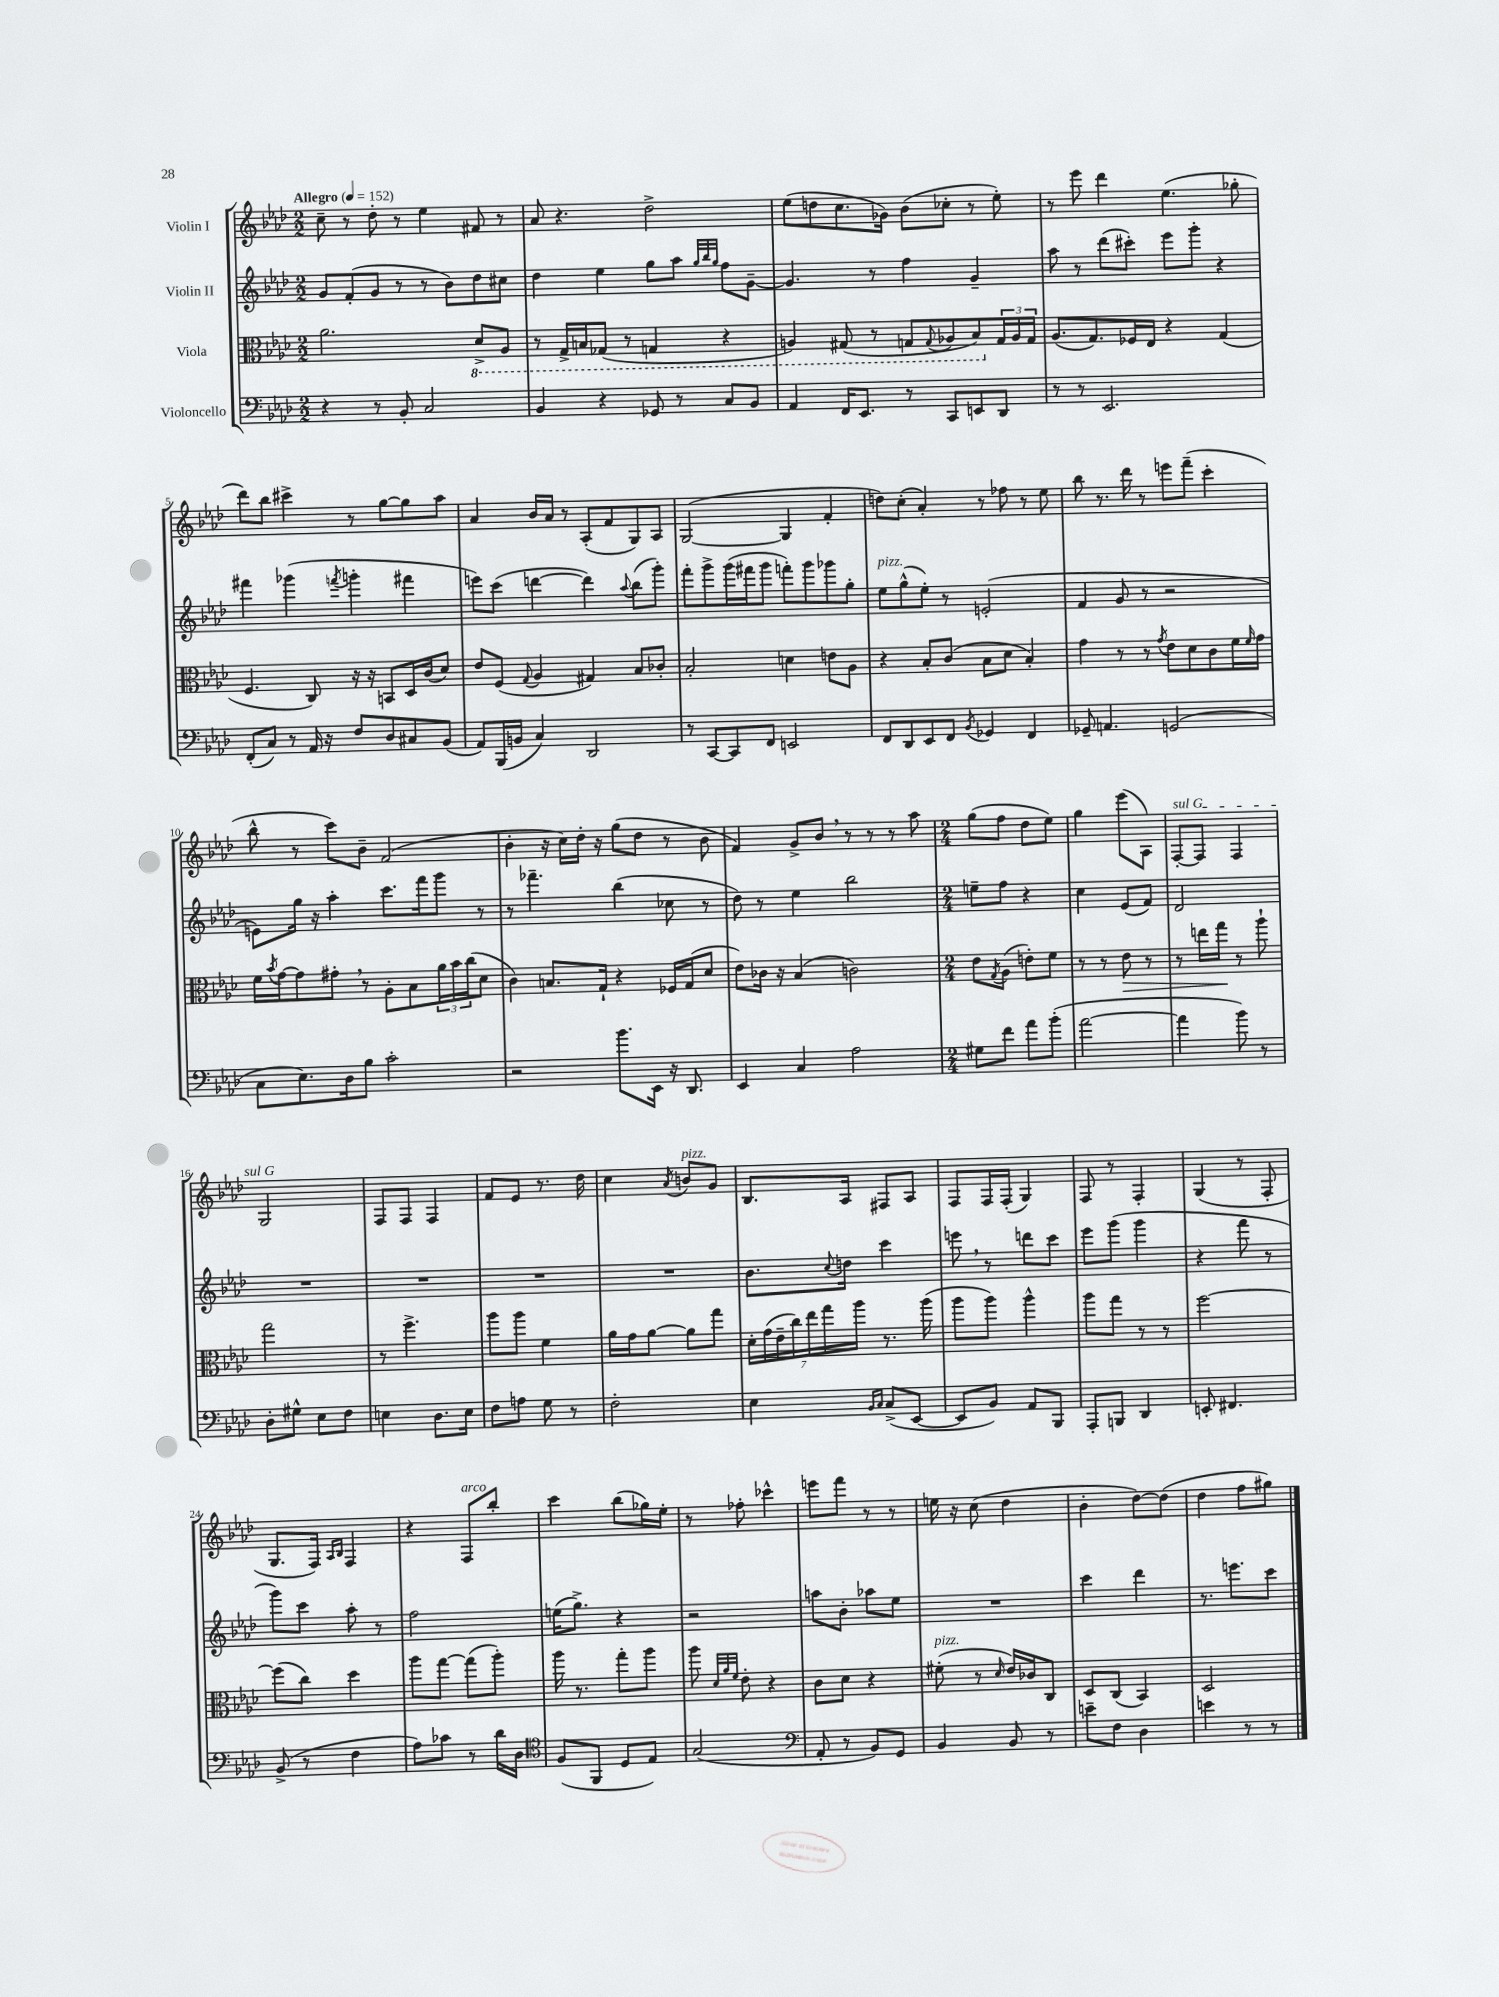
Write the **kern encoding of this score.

**kern	**kern	**dynam	**kern	**kern
*part4	*part3	*part3	*part2	*part1
*staff4	*staff3	*staff3	*staff2	*staff1
*I"Violoncello	*I"Viola	*	*I"Violin II	*I"Violin I
*clefF4	*clefC3	*	*clefG2	*clefG2
*k[b-e-a-d-]	*k[b-e-a-d-]	*	*k[b-e-a-d-]	*k[b-e-a-d-]
*M2/2	*M2/2	*	*M2/2	*M2/2
*MM152	*MM152	*	*MM152	*MM152
=1	=1	=1	=1	=1
!	!	!	!	!LO:TX:a:B:t=Allegro
4r	2.a-\	.	8g/L	8cc~\
.	.	.	(8f'/	8r
8r	.	.	8g/J	8dd-'\
8BB-'/	.	.	8r	8r
2C/	.	.	8r	4ee-\
.	.	.	8b-\L)	.
*	*8ba	*	*	*
.	8D-^/L	.	8dd-\	8f#X/
.	8AA-/J	.	8cc#X\J	8r
=2	=2	=2	=2	=2
4BB-/	8r	.	4dd-\	8a-/
.	16GG^/LL	.	.	4.r
.	16BBn/J	.	.	.
4r	(8GG-X/J	.	4ee-\	.
.	8r	.	.	.
8GG-X/	4GGn/	.	8gg\L	2dd-^\
8r	.	.	8aa-\J	.
.	.	.	32qqgg/LLL	.
.	.	.	32qqbb-/	.
.	.	.	32qqgg/JJJ	.
8C/L	4r	.	8ff\L	.
8BB-/J	.	.	[8g~\J	.
=3	=3	=3	=3	=3
4AA-/	4AAn/)	.	4.g/]	(8ee-\L
.	.	.	.	8ddn\
16FF/KL	(8GG#X/	.	.	8.cc\
8.EE-/J	.	.	.	.
.	8r	.	8r	.
.	.	.	.	16g-X\Jk)
8r	8GGn/L	.	4ff\	(8b-\L
.	8qqGG/	.	.	.
8CC/L	8AA-X/	.	.	8cc-X'\J
8EEn/	8BB-/)	.	4g~/	8r
*	*X8ba	*	*	*
8DD-/J	24G/L	.	.	8ee-'\)
.	24A-/	.	.	.
.	24G/JJ	.	.	.
=4	=4	=4	=4	=4
8r	(8.A-/L	.	8aa-\	8r
8r	.	.	8r	8eee-\
.	8.G/)	.	.	.
2.EE-/	.	.	(8ddd-\L	4ddd-\
.	16F-X/L	.	8ccc#X'\J)	.
.	16E-/JJ	.	.	.
.	4r	.	8eee-\L	(4.ee-\
.	.	.	8ggg'\J	.
.	(4G/	.	4r	.
.	.	.	.	8gg-X'\
!!LO:LB:g=z
=5	=5	=5	=5	=5
(8FF'/L	4.F/	.	4fff#X\	8ddd-\L)
8C/J)	.	.	.	8bb-\J
8r	.	.	(4ggg-X\	4ccc#X^\
16AA-/	8C/)	.	.	.
16r	.	.	.	.
.	.	.	8qfffn/	.
8F/L	16r	.	4gggn'\	8r
.	16r	.	.	.
8D-/	8BBn/L	.	.	[8gg\L
8C#X/	16D-/L	.	4fff#X\	8gg\]
.	(16c/J	.	.	.
(8BB-/J	8d-/J)	.	.	8aa-\J
=6	=6	=6	=6	=6
8AA-/L)	8e-/L	.	8eeen\L)	4a-/
(16BBB-/L	(8F/J	.	(8ccc\J	.
16BBn/JJ	.	.	.	.
.	8qqG/	.	.	.
4C/)	4A-/	.	[4dddn\	16b-/LL
.	.	.	.	16a-/JJ
.	.	.	.	8r
2DD-/	4G#X/)	.	4ddd\])	(8A-'/L
.	.	.	.	8f/
.	.	.	8qqaa-/	.
.	8B-/L	.	(8bb-\L	8G/)
.	8c-X'/J	.	8ggg'\J)	8A-/J
=7	=7	=7	=7	=7
8r	2B-'/	.	8fff'\L	([2G/
[8CC/L	.	.	8ggg^\	.
8CC/]	.	.	(16ggg\L	.
.	.	.	16fff#X\J	.
8FF/J	.	.	8ggg\J	.
2EEn/	4dn\	.	8fffn'\L)	4G/]
.	.	.	8ggg\	.
.	8en\L	.	8ggg-X\	4f'/
.	8A-\J	.	8gg'\J	.
=8	=8	=8	=8	=8
!	!	!	!LO:TX:a:i:t=pizz.	!
8FF/L	4r	.	8ee-\L	8ddn\L)
8DD-/	.	.	(8gg^^\	(8cc'\J
8EE-/	8B-'/L	.	8ee-'\J)	4a-'/)
8FF/J	(8c/J	.	8r	.
8qBB-/	.	.	.	.
4GG-X/	8B-\L	.	(2en'/	8r
.	8d-\J	.	.	8ff-X\
4FF/	4B-'/)	.	.	8r
.	.	.	.	8ee-\
=9	=9	=9	=9	=9
8GG-X~/	4g\	.	4f/	8bb-\
4.AAn/	.	.	.	8.r
.	8r	.	8g/	.
.	.	.	.	16ddd-\
.	8r	.	8r	8r
.	8qg/	.	.	.
(2GGn/	8e-\L	.	2r	8eeen\L
.	8d-\	.	.	(8fff~\J
.	8c\	.	.	4ccc'\
.	16f\L	.	.	.
.	16qqf/	.	.	.
.	16g\JJ	.	.	.
!!LO:LB:g=z
=10	=10	=10	=10	=10
8C\L	16f\LL	.	8en\L)	8bb-^^\
.	8qb-/	.	.	.
.	[16g\J	.	.	.
8.E-\)	8g\]	.	16gg\Jk	8r
.	.	.	16r	.
.	8g#X',\J	.	4aa-'\	8ccc\L)
16D-\k	.	.	.	.
8B-\J	8r	.	.	8b-~\J
2c'\	8A-'\L	.	8.ccc\L	(2f/
.	8B-\	.	.	.
.	.	.	16fff\k	.
.	24a-\L	.	8ggg\J	.
.	24b-\	.	.	.
.	(24cc\J	.	.	.
.	8d-\J	.	8r	.
=11	=11	=11	=11	=11
2r	4c\)	.	8r	4b-'\
.	.	.	4.fff-X~\	.
.	8.Bn/L	.	.	16r
.	.	.	.	16cc\LL)
.	.	.	.	16dd-'\JJ
.	16G`/Jk	.	.	16r
8.b-\L	4r	.	(4bb-\	(8gg\L
.	.	.	.	8dd-\J
16EE-\Jk	.	.	.	.
16r	16F-X/LL	.	8cc-X\	8r
8.DD-/	(16G/J	.	.	.
.	8d-/J	.	8r	8b-\
=12	=12	=12	=12	=12
4EE-/	8e-\L)	.	8dd-\)	4f/)
.	16c-X\Jk	.	8r	.
.	16r	.	.	.
4C/	(4B-/	.	4ee-\	8g^/L
.	.	.	.	8b-,/J
2A-\	2cn\)	.	2bb-\	8r
.	.	.	.	8r
.	.	.	.	8r
.	.	.	.	8aa-\
=13	=13	=13	=13	=13
*M2/4	*M2/4	*	*M2/4	*M2/4
8G#X\L	8e-\L	.	8een~\L	(8gg\L
.	8qG/	.	.	.
8f\J	(8A-\J	.	8ff\J	8ff\J
8a-\L	8en'\L)	.	4r	8dd-\L
(8b-'\J	8f\J	.	.	8ee-\J)
=14	=14	=14	=14	=14
[2a-\	8r	.	4cc\	4gg\
.	8r	.	.	.
!	!	!LO:HP:b	!	!
.	8e-\	>	(8e-/L	(8eee-\L
.	8r	.	8f/J)	8A-\J)
=15	=15	=15	=15	=15
!	!	!	!	!LO:TX:a:i:t=sul G
4a-\]	8r	.	2d-/	[8F'/L
.	16een\LL	.	.	8F/J]
.	16gg\JJ	.	.	.
8b-\)	8r	]	.	4F/
8r	8aa-`\	.	.	.
!!LO:LB:g=z
=16	=16	=16	=16	=16
8D-'\L	2gg\	.	2r	2G/
8G#X^^\J	.	.	.	.
8E-\L	.	.	.	.
8F\J	.	.	.	.
=17	=17	=17	=17	=17
4En\	8r	.	2r	8F/L
.	4.ff^\	.	.	8F/J
8.D-\L	.	.	.	4F/
16E\Jk	.	.	.	.
=18	=18	=18	=18	=18
8F\L	8aa-\L	.	2r	8f/L
8An\J	8aa-\J	.	.	8e-/J
8G\	4f\	.	.	8.r
8r	.	.	.	.
.	.	.	.	16dd-\
=19	=19	=19	=19	=19
2F'\	16a-\LL	.	2r	4cc\
.	16g\J	.	.	.
.	[8a-\J	.	.	.
.	.	.	.	8qa-/
!	!	!	!	!LO:TX:a:i:t=pizz.
.	8a-\L]	.	.	8bn/L
.	8gg\J	.	.	8g/J
=20	=20	=20	=20	=20
4E-\	28d-'\LL	.	8.b-\L	8.B-/L
.	(28g\	.	.	.
.	28e-~\	.	.	.
.	28cc\)	.	.	.
.	28ee-\	.	.	.
.	28gg\	.	.	.
.	.	.	8qqcc/	.
.	.	.	16ddn\Jk	16A-/Jk
.	28aa-\JJ	.	.	.
16qqBB-/LL	.	.	.	.
16qqC/JJ	.	.	.	.
(8C^/L	8.r	.	4ccc\	8F#X/L
[8EE-/J	.	.	.	8A-/J
.	(16aa-\	.	.	.
=21	=21	=21	=21	=21
8EE-/L]	8aa-\L	.	8eeen,\	8F/L
8BB-/J)	8aa-\J)	.	8r	16F/L
.	.	.	.	(16F'/JJ
8AA-/L	4aa-^^\	.	8dddn\L	4G/)
8BBB-/J	.	.	8ccc\J	.
=22	=22	=22	=22	=22
8AAA-'/L	8aa-\L	.	8eee-\L	8F/
8BBBn/J	8gg\J	.	(8ggg\J	8r
4DD-/	8r	.	4ggg\	4F'/
.	8r	.	.	.
=23	=23	=23	=23	=23
8EEn'/	[2ff\	.	4r	(4G/
4.FF#X/	.	.	.	.
.	.	.	8fff\	8r
.	.	.	8r	8F'/
!!LO:LB:g=z
=24	=24	=24	=24	=24
(8BB-^/	(8ff\L]	.	8ggg\L)	8.G/L
8r	8cc\J)	.	8ccc\J	.
.	.	.	.	16F/Jk)
.	.	.	.	16qqA-/LL
.	.	.	.	16qqB-/JJ
4F\	4dd-\	.	8aa-'\	4F/
.	.	.	8r	.
=25	=25	=25	=25	=25
8A-\L)	8aa-\L	.	2ff\	4r
8c-X\J	[8gg\J	.	.	.
!	!	!	!	!LO:TX:a:i:t=arco
8r	(8gg\L]	.	.	8F/L
16d-\LL	8aa-'\J)	.	.	8bb-'/J
16D-\JJ	.	.	.	.
=26	=26	=26	=26	=26
*clefC4	*	*	*	*
(8F/L	16aa-\	.	(16een\KL	4ccc\
.	8.r	.	8.gg^\J)	.
8FF/J	.	.	.	.
8D-/L	8gg'\L	.	4r	(8bb-\L
8E-/J)	8aa-\J	.	.	16gg-X\L)
.	.	.	.	16ee-'\JJ
=27	=27	=27	=27	=27
(2G/	8aa-\	.	2r	8r
.	32qqd-/LLL	.	.	.
.	32qqa-/	.	.	.
.	32qqf/JJJ	.	.	.
.	8e-'\	.	.	8ff-X'\
.	4r	.	.	4ccc-X^^\
=28	=28	=28	=28	=28
*clefF4	*	*	*	*
8AA-'/	8c\L	.	8aan\L	8eeen\L
8r	8d-\J	.	8b-'\J	8fff\J
8BB-/L)	4r	.	8aa-X\L	8r
8GG/J	.	.	8ee-\J	8r
=29	=29	=29	=29	=29
!	!LO:TX:a:i:t=pizz.	!	!	!
4BB-/	(8f#X'\	.	2r	16een\
.	.	.	.	16r
.	8r	.	.	(8cc\
.	16qqd-/	.	.	.
8BB-/	16e-/LL)	.	.	4dd-\
.	16c-X/J	.	.	.
8r	8C/J	.	.	.
=30	=30	=30	=30	=30
8en~\L	8D-/L	.	4ccc\	4b-'\
8F\J	(8C/J	.	.	.
4D-\	4BB-/)	.	4ddd-\	[8dd-\L)
.	.	.	.	(8dd-\J]
=31	=31	=31	=31	=31
4en\	2D-/	.	8.r	4dd-\
.	.	.	8.eeen\L	.
8r	.	.	.	8ff\L
8r	.	.	8ccc\J	8gg#X\J)
==	==	==	==	==
*-	*-	*-	*-	*-
